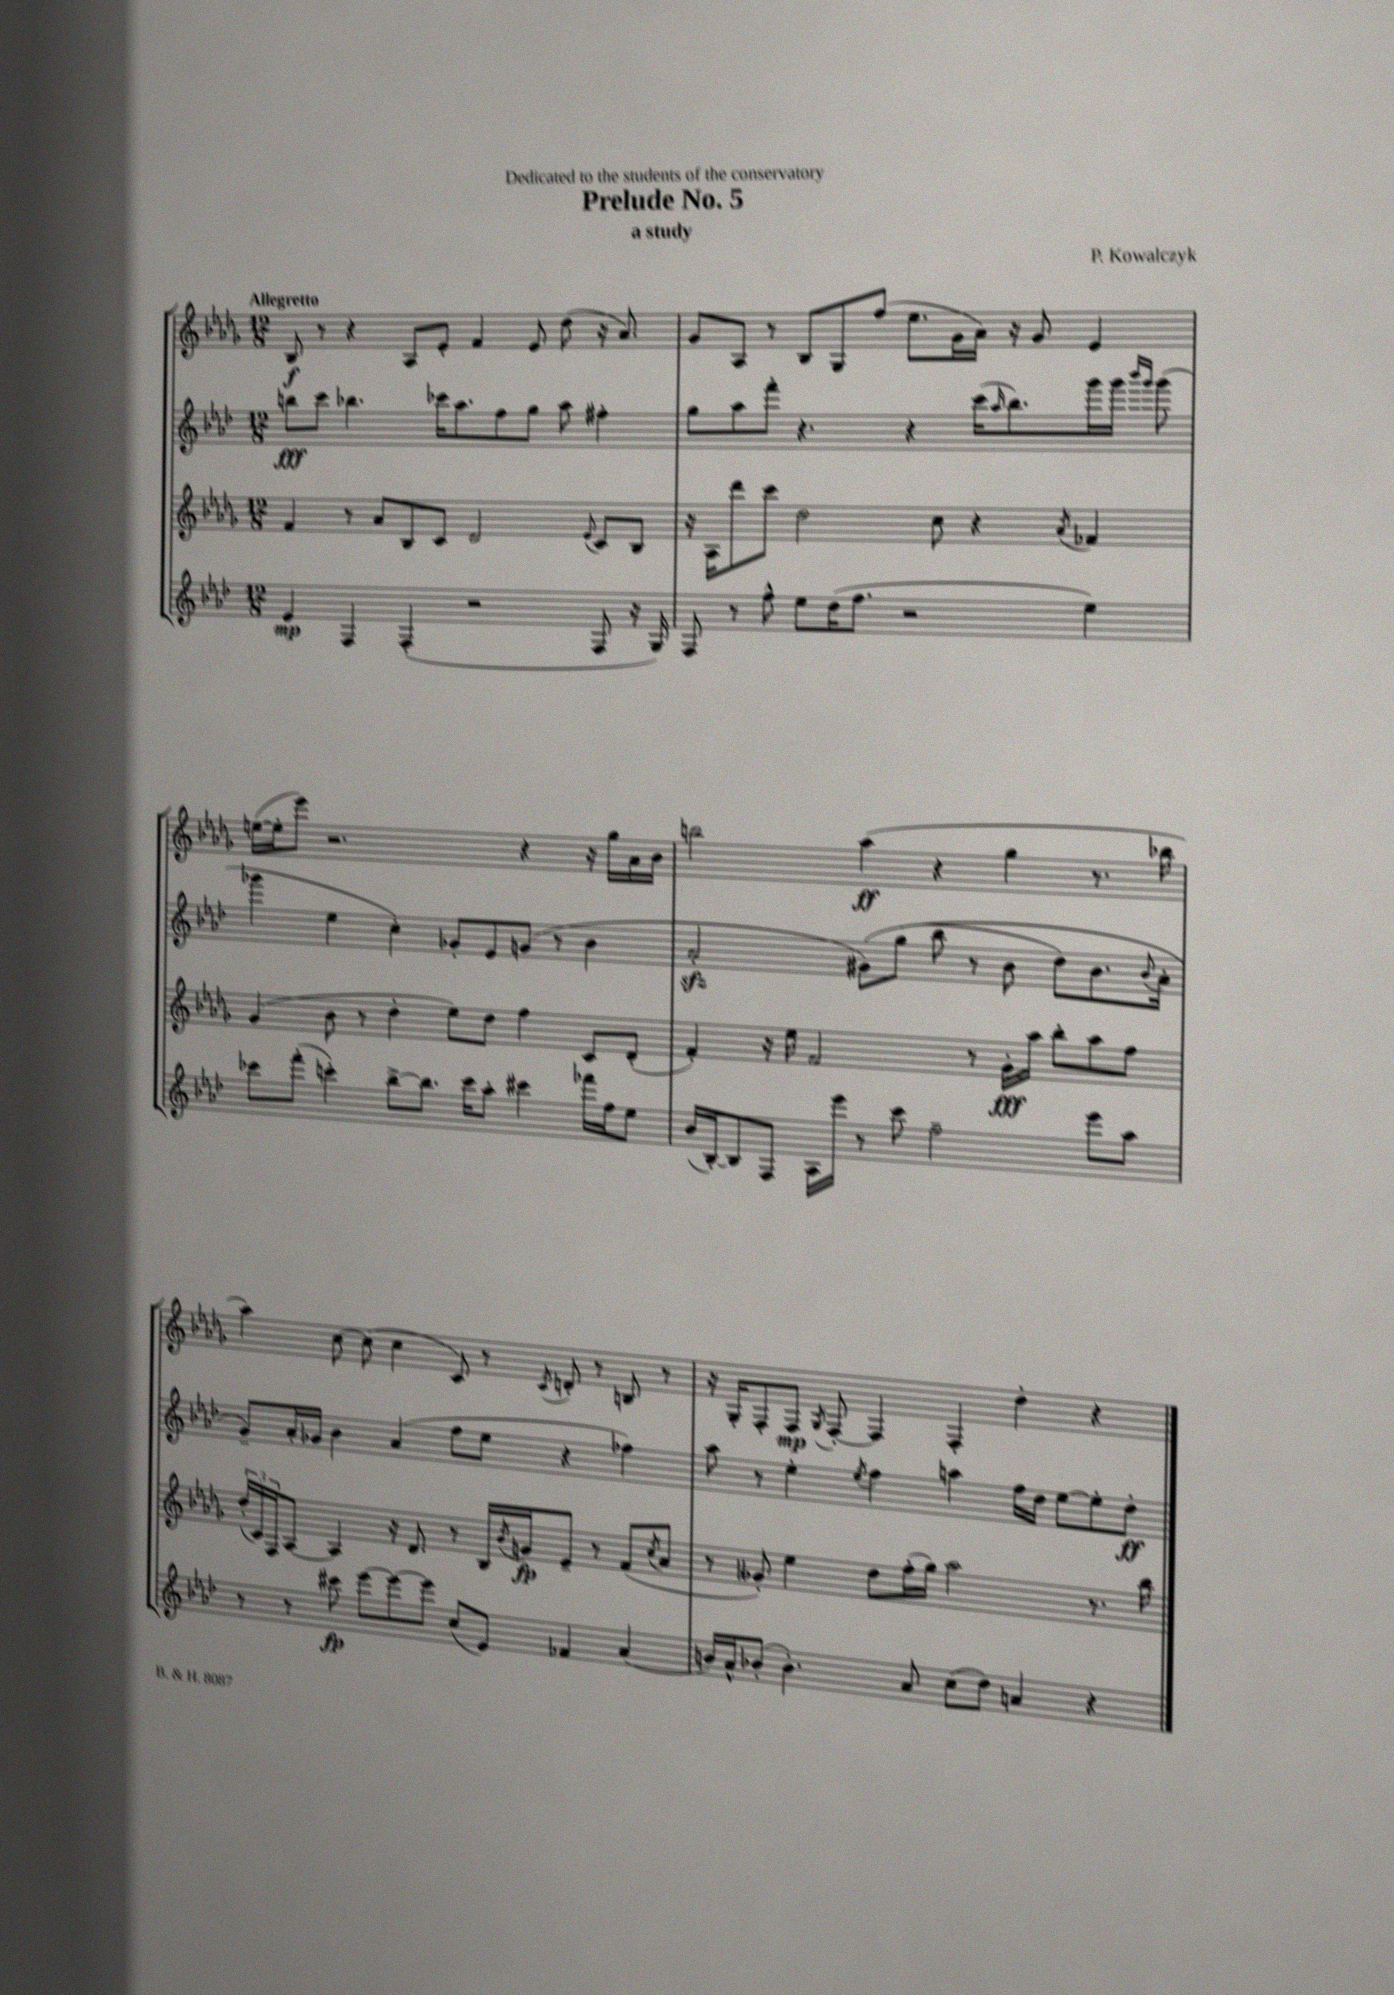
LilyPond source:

\header { title = "Prelude No. 5" composer = "P. Kowalczyk" subtitle = "a study" dedication = "Dedicated to the students of the conservatory" }
<<
\new StaffGroup <<
\new Staff = "s0" {
    \clef treble \key des \major \numericTimeSignature \time 12/8 \tempo "Allegretto"
    bes8\f r8 r4 aes8 ees'8-. f'4 ees'8 des''8( r16 aes'8.) |
    ges'8 aes8 r8 bes8 ges8 f''8( ees''8. ges'16 aes'16) r16 ges'8 ees'4 |
    e''16~( e''16-. ees'''8) r2. r4 r16 ges''16 aes'16 bes'16 |
    b''2 aes''4\ff( r4 ges''4 r8. bes''16 |
    aes''4) c''8~ c''8( c''4 c'8) r8 \acciaccatura { c'8 } d'8-. r8 b8 r8 |
    r16 ges16-. f8-. f8\mp \acciaccatura { ges8 } f8~-. f4 f4-. des''4-. r4 \bar "|." |
}
\new Staff = "s1" {
    \clef treble \key aes \major \numericTimeSignature \time 12/8
    b''8\fff c'''8 bes''4. ces'''16 aes''8. f''8 g''8 aes''8 fis''4-. |
    g''8 aes''8 f'''8-. r4. r4 c'''16( \grace { aes''16 } bes''8.) g'''16 g'''16 \grace { bes'''16 g'''16 } g'''8( |
    ges'''4 ees''4 c''4-.) ges'8-. ees'8 g'8( r8 bes'4 |
    aes'2-.\sfz gis'8)\( g''8( bes''8 r8 bes'8 des''8) bes'8. \appoggiatura { bes'8 } aes'16-. |
    g'8--\) aes'16-. ges'16 bes'4 aes'4( f''8 ees''8 r4 fes''4) |
    aes''8 r8 ees''4-. \acciaccatura { ees''8 } f''4 a''4 f''16 des''16 ees''8~ ees''8-. des''8-.\ff \bar "|." |
}
\new Staff = "s2" {
    \clef treble \key des \major \numericTimeSignature \time 12/8
    f'4 r8 aes'8 bes8 c'8 des'2 \appoggiatura { ees'8 } c'8 bes8 |
    r16 aes16 des'''8 c'''8 des''2 c''8 r4 \acciaccatura { aes'8 } fes'4 |
    ges'4( bes'8 r8 des''4-. ees''8) des''8 f''4 c'8 des'8-.( |
    f'4-.) r16 ees''16 f'2 r8 ges'16-.\fff aes''16 bes''8-. aes''8 f''8 |
    \tuplet 3/2 { des''16-.( c'16) f16 } aes8~ aes4 r16 des'8. r8 bes16 \acciaccatura { bes'8 } g'16\fp ees'8-- r8 f'8( \acciaccatura { c''8 } aes'8 |
    r8 geses'8-.) ees''4 des''8 f''16-.( ges''16) aes''2 r8. bes''16 \bar "|." |
}
\new Staff = "s3" {
    \clef treble \key aes \major \numericTimeSignature \time 12/8
    ees'4\mp f4 f4-.( r2 f8 r16 g16) |
    f8 r8 f''8-^ ees''8 des''16( f''8. r2 ees''4) |
    ces'''8 f'''8-.( c'''4-.) bes''8~-> bes''8. c'''16 aes''8-. cis'''4 fes'''16 f''16 ees''8 |
    bes'16( bes16~-.) bes8 f8 aes16 ees'''16 r8 c'''8 f''2-- ees'''8 aes''8 |
    r8 r8 cis'''8\fp ees'''8~ ees'''8~ ees'''8 c''8( ees'8) fes'4 aes'4( |
    b'16) aes'16-^ bes'8-.( bes'4.-.) aes'8 c''8( des''8) a'4 r4 \bar "|." |
}
>>
>>
\layout { \context { \Score \remove "Bar_number_engraver" } }
